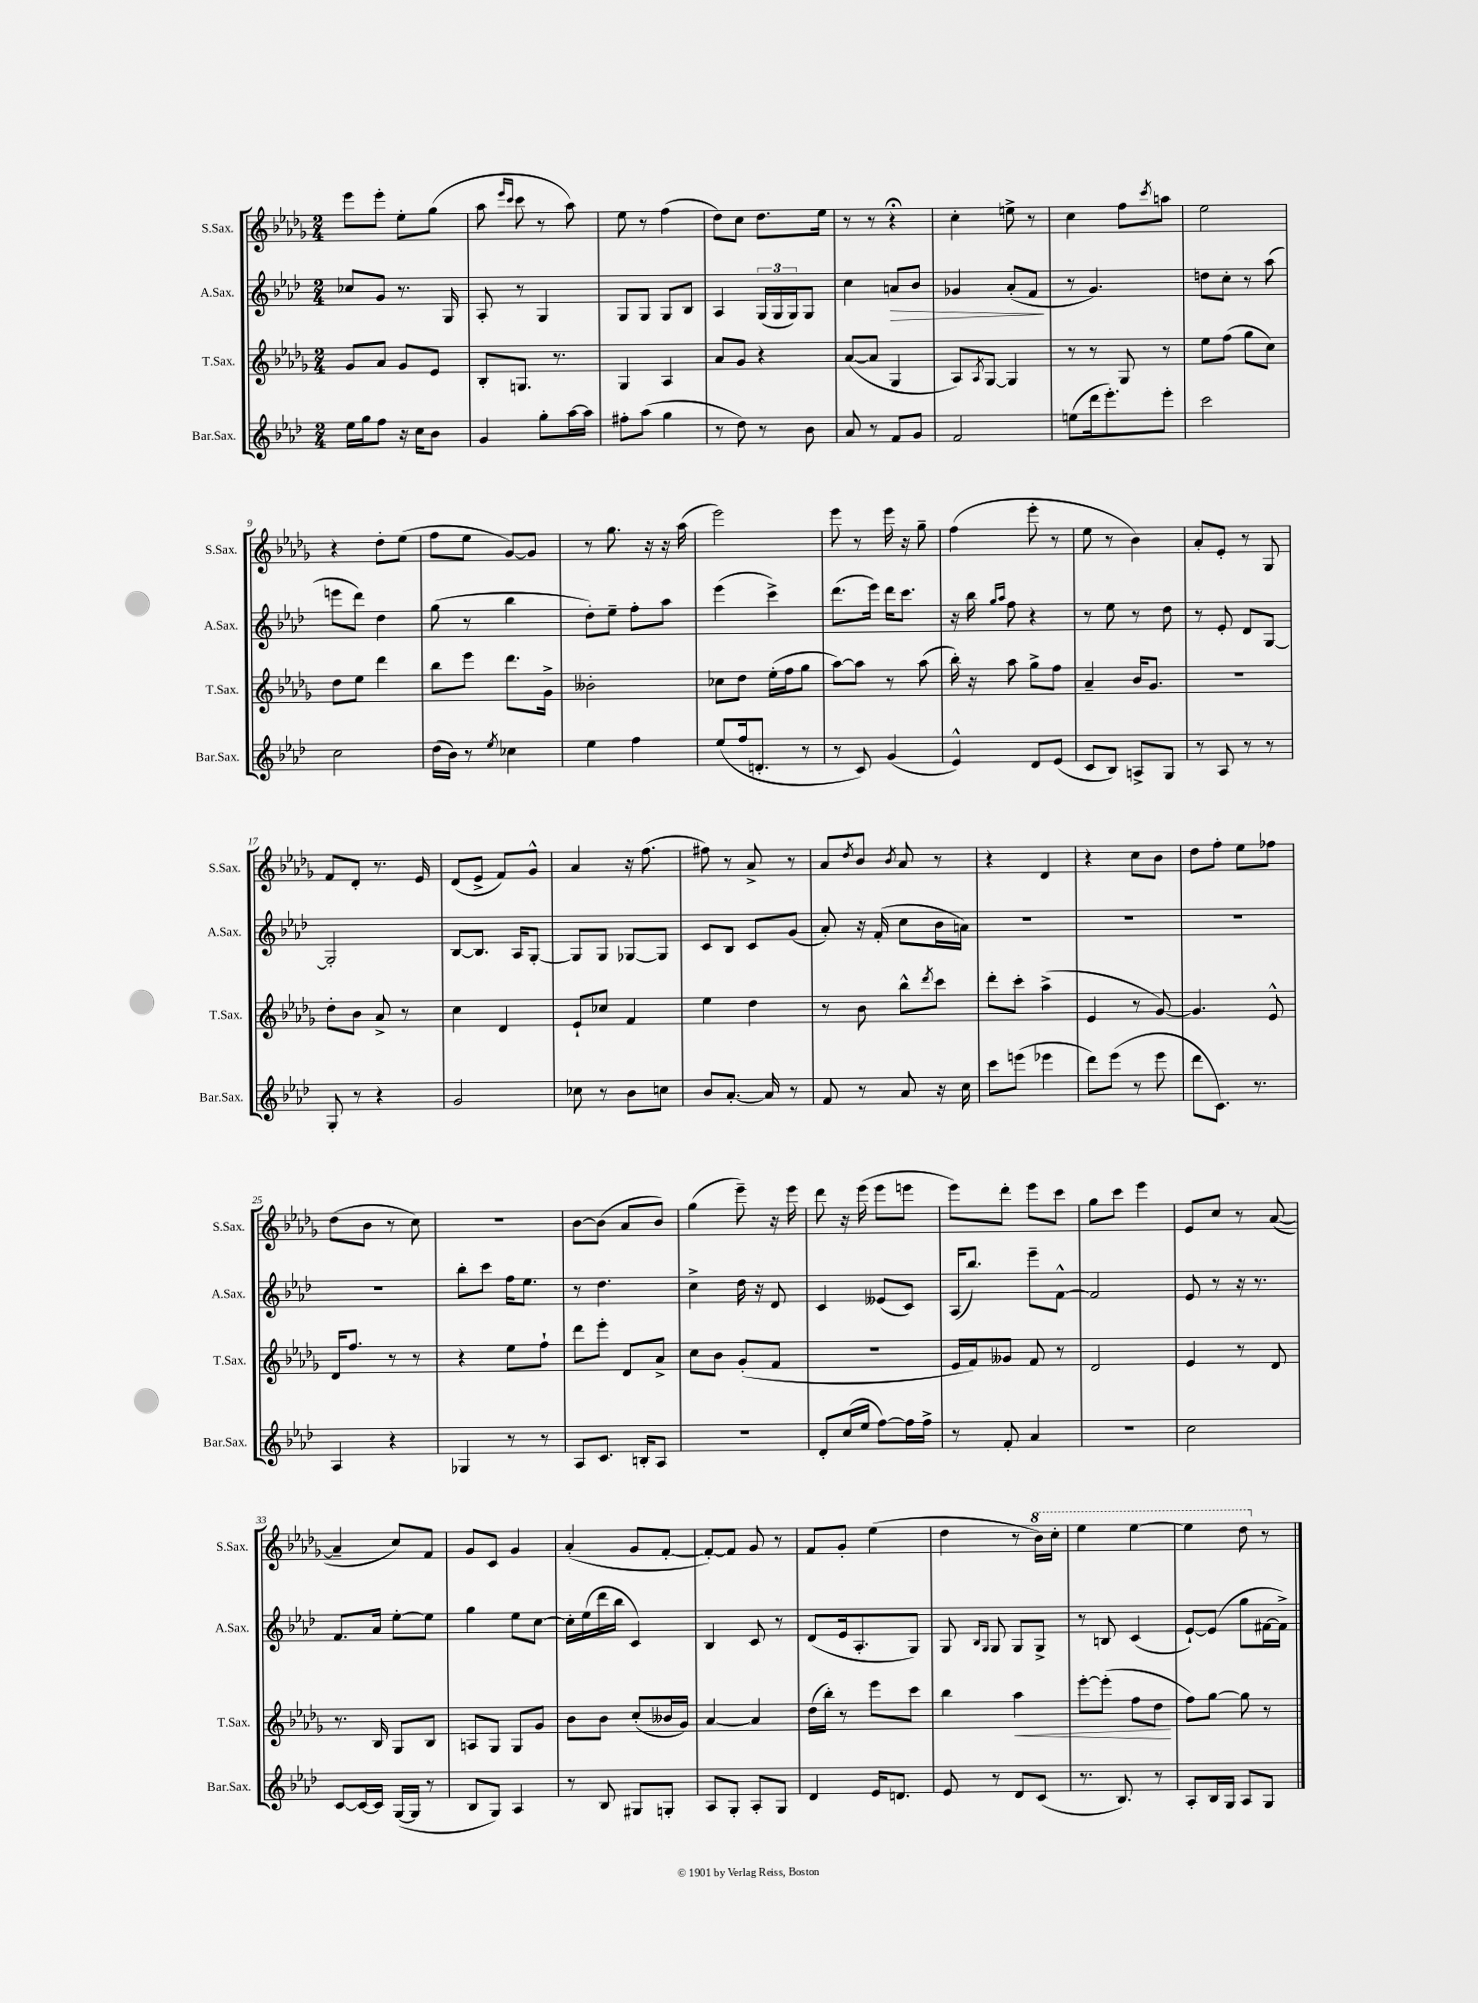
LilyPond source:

<<
\new StaffGroup <<
\new Staff = "s0" \with { instrumentName = "S.Sax." shortInstrumentName = "S.Sax." } {
    \clef treble \key des \major \numericTimeSignature \time 2/4
    ees'''8 ees'''8-. ees''8-. ges''8( |
    aes''8 \grace { ees'''16 c'''16 } c'''8 r8 aes''8) |
    ees''8 r8 f''4( |
    des''8) c''8 des''8. ees''16 |
    r8 r8 r4\fermata |
    c''4-. e''8-> r8 |
    c''4 f''8 \acciaccatura { c'''8 } a''8 |
    ees''2 |
    r4 des''8-. ees''8( |
    f''8 ees''8 ges'8~) ges'8 |
    r8 ges''8. r16 r16 aes''16( |
    ees'''2) |
    ees'''8 r8 ees'''16 r16 ges''8-- |
    f''4( ees'''8-. r8 |
    ees''8 r8 bes'4) |
    aes'8-. ees'8-. r8 ges8 |
    f'8 des'8-. r8. ees'16 |
    des'8( ees'8-> f'8) ges'8-^ |
    aes'4 r16 f''8.( |
    fis''8) r8 aes'8-> r8 |
    aes'8 \acciaccatura { des''8 } bes'8 \acciaccatura { bes'8 } aes'8 r8 |
    r4 des'4 |
    r4 c''8 bes'8 |
    des''8 f''8-. ees''8 fes''8 |
    des''8( bes'8 r8 c''8) |
    R2 |
    bes'8~ bes'8( aes'8 bes'8) |
    ges''4( ees'''8--) r16 ees'''16 |
    des'''8 r16 ees'''16( ees'''8 e'''8 |
    ees'''8) des'''8-. ees'''8 c'''8 |
    ges''8 c'''8 ees'''4 |
    ees'8 c''8 r8 aes'8~( |
    aes'4-- c''8) f'8 |
    ges'8 c'8 ges'4 |
    aes'4-.( ges'8 f'8~-. |
    f'8~-.) f'8 ges'8 r8 |
    f'8 ges'8-. ees''4( |
    des''4 r8 \ottava #1 bes''16) c'''16-. |
    ees'''4 ees'''4~ |
    ees'''4 des'''8 \ottava #0 r8 \bar "|." |
}
\new Staff = "s1" \with { instrumentName = "A.Sax." shortInstrumentName = "A.Sax." } {
    \clef treble \key aes \major \numericTimeSignature \time 2/4
    ces''8 g'8 r8. g16 |
    aes8-. r8 g4 |
    g8 g8 g8 bes8 |
    aes4 \tuplet 3/2 { g16( g16 g16) } g8 |
    c''4 a'8\> bes'8 |
    ges'4 aes'8-.( f'8\! |
    r8 g'4.) |
    d''8 c''8-. r8 aes''8( |
    e'''8 des'''8) des''4 |
    g''8( r8 bes''4 |
    des''8-.) ees''8-- f''8-. aes''8 |
    ees'''4( c'''4->) |
    des'''8.( ees'''16) des'''16 c'''8. |
    r16 bes''16 \grace { g''16 aes''16 } f''8 r4 |
    r8 ees''8 r8 des''8 |
    r8 ees'8-. des'8 g8~ |
    g2-. |
    bes8~ bes8. aes16 g8~-. |
    g8 g8 ges8~ ges8 |
    c'8 bes8 c'8 g'8( |
    aes'8-.) r16 f'16-.( c''8 bes'16 a'16) |
    R2 |
    R2 |
    R2 |
    R2 |
    bes''8-. c'''8 f''16 ees''8. |
    r8 des''4. |
    c''4-> des''16 r16 des'8 |
    c'4 eeses'8( c'8) |
    aes16( bes''8.) ees'''8-- f'8~-^ |
    f'2 |
    ees'8 r8 r16 r8. |
    f'8. aes'16 ees''8~-. ees''8 |
    g''4 ees''8 c''8~ |
    c''16-. ees''16( des'''16 bes''16 c'4) |
    bes4 c'8 r8 |
    des'8( ees'16 aes8.-. g8) |
    g8 \grace { bes16 g16 } g8 g8 g8-> |
    r8 b8 c'4( |
    ees'8~-!) ees'8( g''8 fis'16~ fis'16->) \bar "|." |
}
\new Staff = "s2" \with { instrumentName = "T.Sax." shortInstrumentName = "T.Sax." } {
    \clef treble \key des \major \numericTimeSignature \time 2/4
    ges'8 aes'8 ges'8 ees'8 |
    bes8-. g8. r8. |
    ges4 aes4 |
    aes'8 ges'8 r4 |
    aes'8~( aes'8 ges4 |
    aes8) \acciaccatura { aes8 } ges8~ ges4 |
    r8 r8 ges8 r8 |
    ees''8 f''8( ges''8 c''8) |
    des''8 ees''8 des'''4 |
    bes''8 ees'''8 des'''8. ges'16-> |
    beses'2-. |
    ces''8 des''8 ees''16-.( f''16 ges''8 |
    aes''8~) aes''8 r8 aes''8( |
    bes''16-.) r16 aes''8 ges''8-> f''8 |
    aes'4-- bes'16 ges'8. |
    R2 |
    des''8-. bes'8 aes'8-> r8 |
    c''4 des'4 |
    ees'8-! ces''8 f'4 |
    ees''4 des''4 |
    r8 bes'8 bes''8-^ \acciaccatura { des'''8 } c'''8 |
    des'''8-. c'''8-. aes''4->( |
    ees'4 r8 ges'8~) |
    ges'4. ees'8-^ |
    des'16 f''8. r8 r8 |
    r4 ees''8 f''8-! |
    des'''8 ees'''8-. des'8 aes'8-> |
    c''8 bes'8 ges'8-.( f'8 |
    r2 |
    ees'16 f'16) geses'8 f'8 r8 |
    des'2 |
    ees'4 r8 des'8 |
    r8. bes16 ges8 bes8 |
    a8 ges8 ges8 ges'8 |
    bes'8 bes'8 c''8-.( beses'16 ges'16) |
    aes'4~ aes'4 |
    des''16( bes''16-.) r8 ees'''8 c'''8 |
    bes''4 aes''4\< |
    ees'''8~-. ees'''8-.( f''8 des''8\! |
    f''8) ges''8~ ges''8 r8 \bar "|." |
}
\new Staff = "s3" \with { instrumentName = "Bar.Sax." shortInstrumentName = "Bar.Sax." } {
    \clef treble \key aes \major \numericTimeSignature \time 2/4
    ees''16 g''16 f''8 r16 c''16 bes'8 |
    g'4 g''8-. aes''16~ aes''16 |
    fis''8-. aes''8( g''4 |
    r8 des''8) r8 bes'8 |
    aes'8 r8 f'8 g'8 |
    f'2 |
    e''8( des'''16 ees'''8.-.) ees'''8-. |
    c'''2 |
    c''2 |
    des''16( bes'16) r8 \acciaccatura { ees''8 } ces''4 |
    ees''4 f''4 |
    ees''8( f''16 d'8.-. r8 |
    r8 c'8) g'4( |
    ees'4-^) des'8 ees'8( |
    c'8 bes8) a8-> g8 |
    r8 aes8 r8 r8 |
    g8-. r8 r4 |
    g'2 |
    ces''8 r8 bes'8 c''8 |
    bes'8 aes'8.~-. aes'16 r8 |
    f'8 r8 aes'8 r16 c''16 |
    c'''8 e'''8( ees'''4 |
    des'''8) ees'''8( r8 ees'''8 |
    des'''8 c'8.) r8. |
    aes4 r4 |
    ges4 r8 r8 |
    aes8 c'8. b16-. aes8 |
    r2 |
    des'8-. c''16( ees''16 f''8~) f''16 f''16-> |
    r8 f'8-. aes'4 |
    R2 |
    c''2 |
    c'8~ c'16~ c'16 g16~( g16 r8 |
    bes8 g8) aes4 |
    r8 bes8 gis8 g8-. |
    aes8 g8-. aes8-. g8 |
    des'4 ees'16 d'8. |
    ees'8 r8 des'8 c'8( |
    r8. bes8.) r8 |
    aes8-. bes16 g16 aes8 g8 \bar "|." |
}
>>
>>
